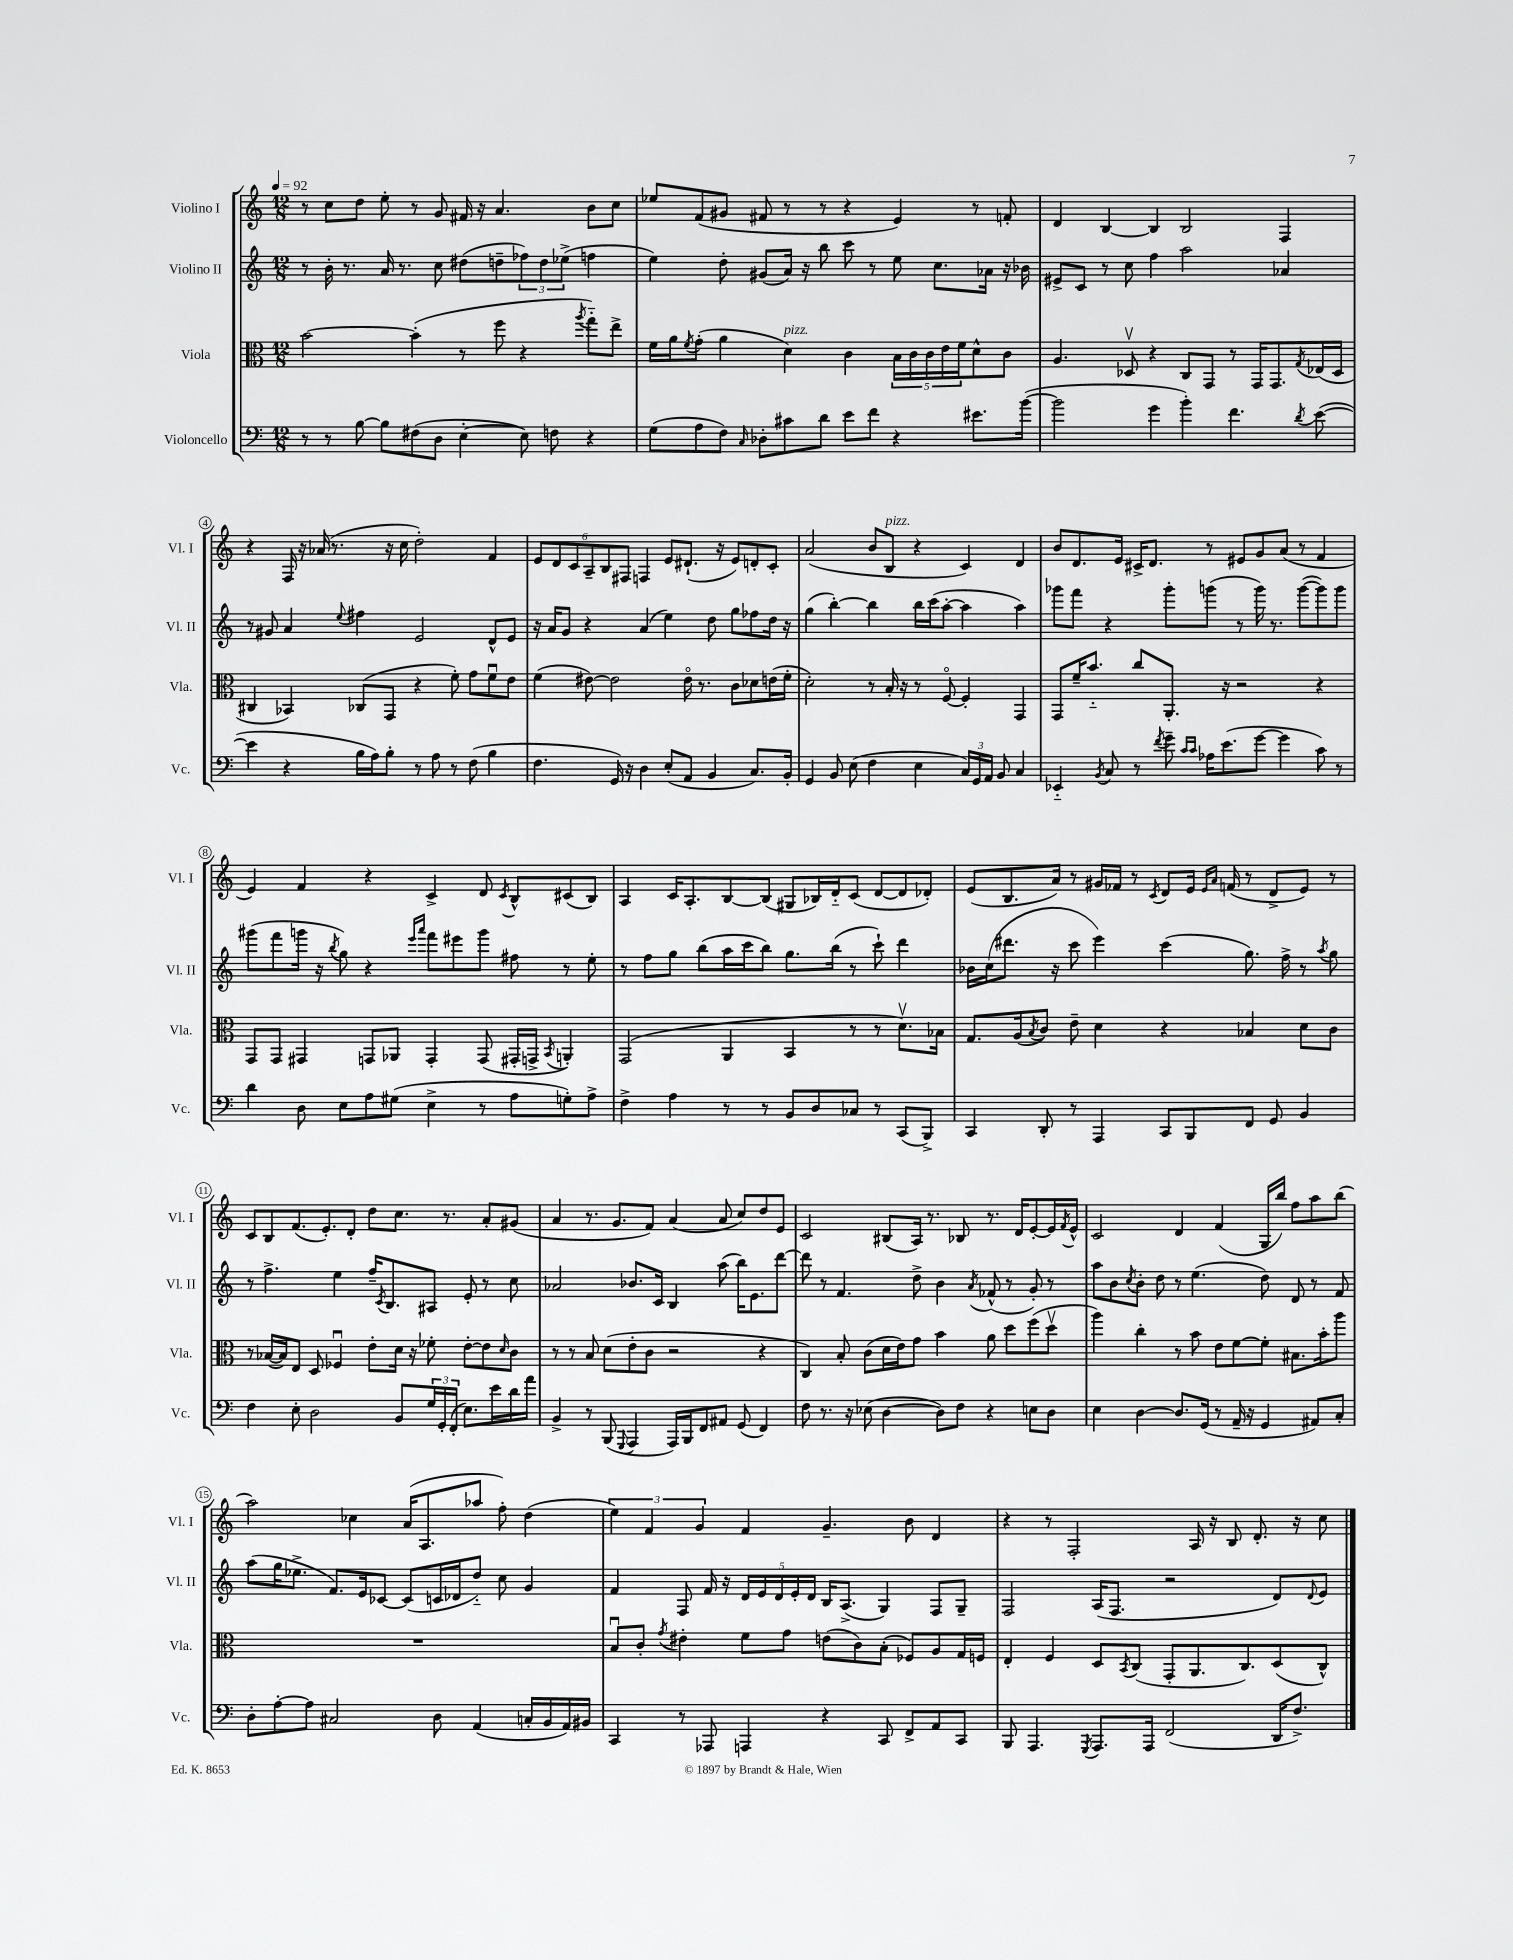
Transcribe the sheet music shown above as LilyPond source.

<<
\new StaffGroup <<
\new Staff = "s0" \with { instrumentName = "Violino I" shortInstrumentName = "Vl. I" } {
    \clef treble \key c \major \numericTimeSignature \time 12/8 \tempo 4 = 92
    r8 c''8 d''8 e''8-. r8 g'8 fis'16 r16 a'4. b'8 c''8 |
    ees''8 f'8( gis'8 fis'8 r8 r8 r4 e'4) r8 f'8-. |
    d'4 b4~ b4 b2 f4 |
    r4 f16 r16 aes'16( r8. r16 c''16 d''2-.) f'4 |
    \tuplet 6/4 { e'8 d'8 c'8 a8-- b8 fis8 } f4 e'8 dis'8.-!( r16 e'8) d'8-. c'8-. |
    a'2( b'8 b8^\markup { \italic "pizz." } r4 c'4) d'4 |
    b'8 d'8. e'16 cis'16-> d'8. r8 eis'8 g'8 a'8( r8 f'4 |
    e'4) f'4 r4 c'4-> d'8 \acciaccatura { c'8 } b8-^ cis'8( b8) |
    a4 c'16 a8.-. b8~ b8( gis8 bes16) d'16-_ c'8( d'8~ d'8 des'8-.) |
    e'8( b8. a'16) r8 gis'16 fes'16 r8 \acciaccatura { c'8 } d'8 e'16 \grace { e'16 a'16 } f'16( r8 d'8-> e'8) r8 |
    c'8 b8 f'8.( e'8.-.) d'8-. d''8 c''8. r8. a'8-. gis'8( |
    a'4 r8. g'8. f'8) a'4( a'8 c''8) d''8 e'8 |
    c'2 bis8( a16) r8. bes8 r8. d'16 e'8~-. e'16 \acciaccatura { f'8 } e'16-^ |
    c'2 d'4 f'4( g16 b''16) f''8 a''8 b''8( |
    a''2) ces''4 a'16( a8. aes''8 f''8-.) d''4( |
    \tuplet 3/2 { e''4) f'4 g'4 } f'4 g'4.-- b'8 d'4 |
    r4 r8 f2-. a16 r16 b8 d'8.-. r16 c''8 \bar "|." |
}
\new Staff = "s1" \with { instrumentName = "Violino II" shortInstrumentName = "Vl. II" } {
    \clef treble \key c \major \numericTimeSignature \time 12/8
    r8 b'16-. r8. a'16 r8. c''8 dis''8( d''8-- \tuplet 3/2 { fes''8) d''8 ees''8->( } f''4 |
    e''4) d''8-. gis'8( a'16) r16 b''8 c'''8 r8 e''8 c''8. aes'16 r16 bes'16 |
    eis'8-> c'8 r8 c''8 f''4 a''2 aes'4 |
    r8 gis'8 a'4 \appoggiatura { e''8 } fis''4 e'2 d'8-^ e'8 |
    r16 a'16 g'8 r4 a'4( e''4) d''8 g''8 fes''8 d''16 r16 |
    g''4( b''4~-.) b''4 b''16 c'''16( a''8~-. a''4 a''4) |
    ges'''8 f'''8 r4 ges'''8-. g'''8( r8 g'''16) r8. g'''8~( g'''8) g'''8 |
    gis'''8( f'''8 g'''16 r16 \acciaccatura { b''8 } g''8) r4 \grace { e'''16 a'''16 } f'''8 eis'''8 g'''8 fis''8 r8 e''8-. |
    r8 f''8 g''8 b''8( a''16 c'''16 b''8) g''8. b''16( r8 c'''8-!) d'''4 |
    bes'16 c''16( dis'''8. r16 c'''8 e'''4) c'''4( g''8.) f''16-> r8 \acciaccatura { a''8 } g''8 |
    r8 f''4.-> e''4 f''16-- \acciaccatura { c'8 } b8. ais8 e'8-. r8 c''8 |
    aes'2 bes'8. c'16 b4 a''8( b''16) e'8. d'''8~ |
    d'''8 r8 f'4. d''8-> b'4 \acciaccatura { a'8 } fes'8-^( r8 g'8-.) r8 |
    a''8 b'8 \acciaccatura { c''8 } b'8-. d''8 r8 e''4.( d''8) d'8 r8 f'8 |
    a''8( g''16 ees''8.-> f'8.) e'16 ces'8~ ces'8( c'16 des'16 d''8-_) c''8 g'4 |
    f'4 f8 f'16 r16 \tuplet 5/4 { d'16 e'16 d'16 e'16-. d'16 } b16 a8.->( g4) f8 g8-- |
    f2 a16( f8. r2 d'8) \appoggiatura { d'8 } e'8 \bar "|." |
}
\new Staff = "s2" \with { instrumentName = "Viola" shortInstrumentName = "Vla." } {
    \clef alto \key c \major \numericTimeSignature \time 12/8
    b'2~ b'4-.( r8 f''8 r4 \acciaccatura { a''8 } g''8-_) e''8-> |
    f'16 a'16 \acciaccatura { f'8 } g'8-.( a'4 d'4^\markup { \italic "pizz." }) c'4 \tuplet 5/4 { b16 c'16 c'16 e'16 f'16 } d'8-^ c'8 |
    a4. des8\upbow r4 c8 g,8 r8 g,16 g,8. \acciaccatura { g8 } ees16( des16 |
    cis4 bes,4) ces8( g,8 r4 f'8-.) g'8 f'8\downbow e'8 |
    f'4( eis'8~) eis'2 eis'16\flageolet r8. c'8 des'8 e'16( f'16-. |
    d'2-.) r8 b16-. r16 r8 f8~\flageolet f4-. g,4 |
    g,8 f'16-- b'8.-_ c''8 a,8.-. r16 r2 r4 |
    g,8 g,8 gis,4 g,8 aes,8 g,4-. g,8( gis,16-. g,16-> \acciaccatura { b,8 } a,4-.) |
    g,2( a,4 b,4 r8 r8 d'8.\upbow) bes16 |
    g8. a16( \acciaccatura { b8 } c'8) e'8-- d'4 r4 bes4 d'8 c'8 |
    r8 bes16~( bes16) e8 d8 fes4\downbow e'8-. d'16 r16 fes'8-. e'8~-. e'8 \grace { d'16 } c'8 |
    r8 r8 b8 d'8( e'8-. c'8 r2 r4 |
    c4) b8-. c'8( d'16 e'16) g'8 b'4 a'8 d''8 f''8( d''8\upbow |
    a''4) c''4-. r8 b'8 e'8 f'8~ f'8-. bis8. b'16-. a''8 |
    R1. |
    b8\downbow c'8-. \acciaccatura { g'8 } eis'4-. f'8 g'8 e'8( c'8) b8-.( fes8) a8 g16 f16 |
    e4-. f4 d8 \acciaccatura { b,8 } c8( g,8-. a,8. c8.) d8( c8-^) \bar "|." |
}
\new Staff = "s3" \with { instrumentName = "Violoncello" shortInstrumentName = "Vc." } {
    \clef bass \key c \major \numericTimeSignature \time 12/8
    r8 r8 b8~ b8 fis8( d8 e4~-. e8) f8 r4 |
    g8( a8 f8) \grace { c16 } des8-. cis'8 d'8 e'8 f'8 r4 eis'8. b'16~( |
    b'2 g'4 b'4-.) f'4. \acciaccatura { d'8 } e'8~( |
    e'4 r4 b16 a16) b8-. r8 a8 r8 f8( b4 |
    f4. g,16) r16 d4 e8-.( a,8 b,4 c8.) b,16-. |
    g,4 b,8 e8( f4 e4 \tuplet 3/2 { c16) g,16 a,16 } b,8 c4 |
    ees,4-_ \acciaccatura { b,8 } c8 r8 \acciaccatura { f'8 } g'8-- \grace { c'16 c'16 } aes16 e'8.( g'8~ g'4 c'8) r8 |
    d'4 d8 e8 a8 gis8( e4-> r8 a8 g8-.) a8-> |
    f4-> a4 r8 r8 b,8 d8 ces8 r8 c,8( b,,8->) |
    c,4 d,8-. r8 a,,4 c,8 b,,8 f,8 g,8 b,4 |
    f4 e8-. d2 b,8 \tuplet 3/2 { g16 g,16-. f,16-.( } e8.) e'16 d'16 a'16 |
    b,4-> r8 b,,8( \appoggiatura { g,,8 } a,,4 a,,16) b,,16 f,8 ais,8 g,8( f,4) |
    f8 r8. r16 ees8( d4~ d8) f8 r4 e8 d8 |
    e4 d4~ d8. g,16( r8 a,16-- r16 g,4 ais,8) c8-. |
    d8-. a8~-. a8 cis2 d8 a,4( c16-. b,16 a,16) bis,16 |
    c,4 r8 aes,,8 a,,4 r4 c,8 f,8-> a,8 c,8 |
    b,,8 a,,4. \acciaccatura { g,,8 } a,,8. a,,16 f,2( d,16 f8.->) \bar "|." |
}
>>
>>
\layout { \context { \Score \override BarNumber.stencil = #(make-stencil-circler 0.1 0.3 ly:text-interface::print) } }
